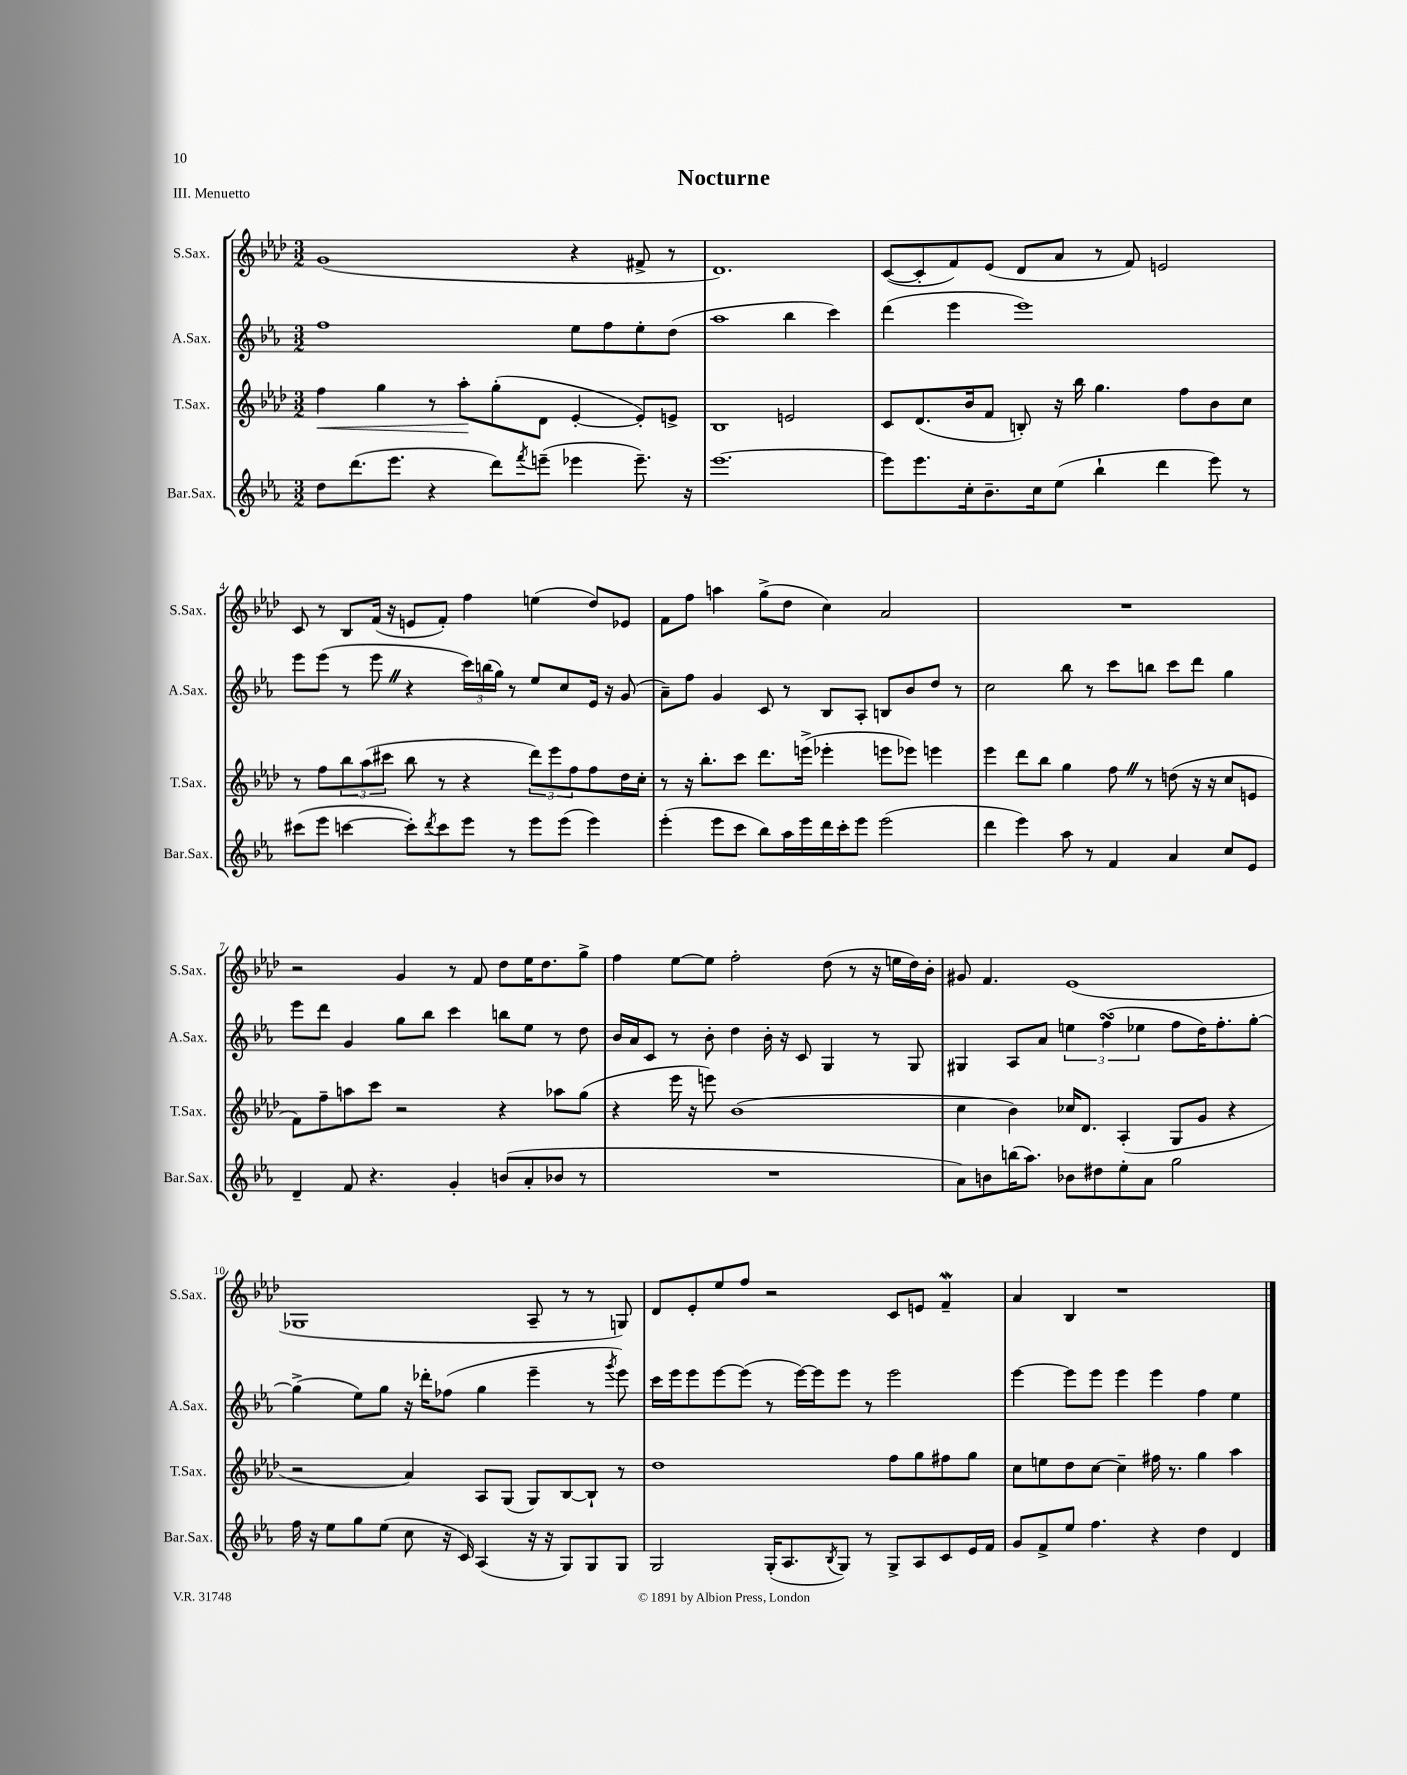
\header { title = "Nocturne" piece = "III. Menuetto" }
<<
\new StaffGroup <<
\new Staff = "s0" \with { instrumentName = "S.Sax." shortInstrumentName = "S.Sax." } {
    \clef treble \key aes \major \numericTimeSignature \time 3/2
    g'1( r4 fis'8-> r8 |
    des'1.) |
    c'8~( c'8-. f'8) ees'8( des'8 aes'8 r8 f'8) e'2 |
    c'8 r8 bes8 f'16( r16 e'8 f'8-.) f''4 e''4( des''8) ees'8 |
    f'8 f''8 a''4 g''8->( des''8 c''4) aes'2 |
    R1. |
    r2 g'4 r8 f'8 des''8 ees''16 des''8. g''8-> |
    f''4 ees''8~ ees''8 f''2-. des''8( r8 r16 e''16 des''16) bes'16-. |
    gis'8 f'4. ees'1( |
    ges1 aes8-- r8 r8 g8) |
    des'8 ees'8-. ees''8 f''8 r2 c'8 e'8 f'4--\mordent |
    aes'4 bes4 r1 \bar "|." |
}
\new Staff = "s1" \with { instrumentName = "A.Sax." shortInstrumentName = "A.Sax." } {
    \clef treble \key ees \major \numericTimeSignature \time 3/2
    f''1 ees''8 f''8 ees''8-. d''8( |
    aes''1 bes''4 c'''4) |
    d'''4( ees'''4 ees'''1) |
    ees'''8 ees'''8( r8 ees'''8 \once \override BreathingSign.text = \markup { \musicglyph "scripts.caesura.straight" } \breathe r4 \tuplet 3/2 { c'''16) b''16( g''16) } r8 ees''8 c''8 ees'16 r16 g'8( |
    aes'8--) f''8 g'4 c'8 r8 bes8 aes8-. b8 bes'8 d''8 r8 |
    c''2 bes''8 r8 c'''8 b''8 c'''8 d'''8 g''4 |
    ees'''8 d'''8 g'4 g''8 bes''8 c'''4 b''8 ees''8 r8 d''8 |
    bes'16 aes'16 c'8 r8 bes'8-. d''4 bes'16-. r16 c'8 g4 r8 g8 |
    gis4 aes8 aes'8 \tuplet 3/2 { e''4 f''4\turn( ees''4 } f''8 d''16) f''8.-. g''8~-. |
    g''4->( ees''8) g''8 r16 des'''16-. fes''8( g''4 ees'''4-- r8 \acciaccatura { g'''8 } ees'''8) |
    c'''16 ees'''16 ees'''8 ees'''8~ ees'''8( r8 ees'''16~) ees'''16 ees'''8 r8 ees'''2 |
    ees'''4~ ees'''8 ees'''8 ees'''4 ees'''4 f''4 ees''4 \bar "|." |
}
\new Staff = "s2" \with { instrumentName = "T.Sax." shortInstrumentName = "T.Sax." } {
    \clef treble \key aes \major \numericTimeSignature \time 3/2
    f''4\< g''4 r8 aes''8-.\! g''8-.( des'8 ees'4~-. ees'8-.) e'8-> |
    bes1 e'2 |
    c'8 des'8.( bes'16 f'8 b8-.) r16 bes''16 g''4. f''8 bes'8 c''8 |
    r8 f''8 \tuplet 3/2 { bes''8 aes''8( cis'''8 } bes''8 r8 r4 \tuplet 3/2 { des'''8) ees'''8 f''8 } f''8 des''16 c''16-. |
    r8 r16 bes''8.-. c'''8 des'''8. e'''16->( ees'''4-. e'''8 ees'''8) e'''4 |
    ees'''4 des'''8 bes''8 g''4 f''8 \once \override BreathingSign.text = \markup { \musicglyph "scripts.caesura.straight" } \breathe r8 d''8( r16 r16 c''8 e'8 |
    f'8) f''8-- a''8 c'''8 r2 r4 aes''8 g''8( |
    r4 ees'''16 r16 e'''8) bes'1( |
    c''4 bes'4) ces''16 des'8. aes4-.( g8 g'8 r4 |
    r2 aes'4) aes8 g8( g8) bes8~ bes8-! r8 |
    des''1 f''8 g''8 fis''8 g''8 |
    c''8 e''8 des''8 c''8~ c''4-- fis''16 r8. g''4 aes''4 \bar "|." |
}
\new Staff = "s3" \with { instrumentName = "Bar.Sax." shortInstrumentName = "Bar.Sax." } {
    \clef treble \key ees \major \numericTimeSignature \time 3/2
    d''8 d'''8.( ees'''8. r4 d'''8) \acciaccatura { f'''8 } e'''8--( ees'''4 ees'''8.--) r16 |
    ees'''1.~ |
    ees'''8 ees'''8. c''16-. bes'8.-- c''16 ees''8( bes''4-! d'''4 ees'''8) r8 |
    cis'''8( ees'''8 c'''4~ c'''8-.) \acciaccatura { d'''8 } c'''8 ees'''8 r8 ees'''8 ees'''8( ees'''4) |
    ees'''4-.( ees'''8 c'''8 bes''8) aes''16 ees'''16 d'''16 c'''16-. ees'''8 ees'''2( |
    d'''4 ees'''4) aes''8 r8 f'4 aes'4 c''8 ees'8 |
    d'4-- f'8 r4. g'4-. b'8( aes'8-. bes'8 r8 |
    R1. |
    aes'8) b'8 b''16( aes''8.) bes'8 dis''8 ees''8-. aes'8 g''2 |
    f''16 r16 ees''8 g''8 ees''8( c''8 r16 c'16) aes4( r16 r16 g8) g8 g8 |
    g2 g16-.( aes8. \acciaccatura { bes8 } g8) r8 g8-> aes8 c'8 ees'16 f'16 |
    g'8 f'8-> ees''8 f''4. r4 d''4 d'4 \bar "|." |
}
>>
>>
